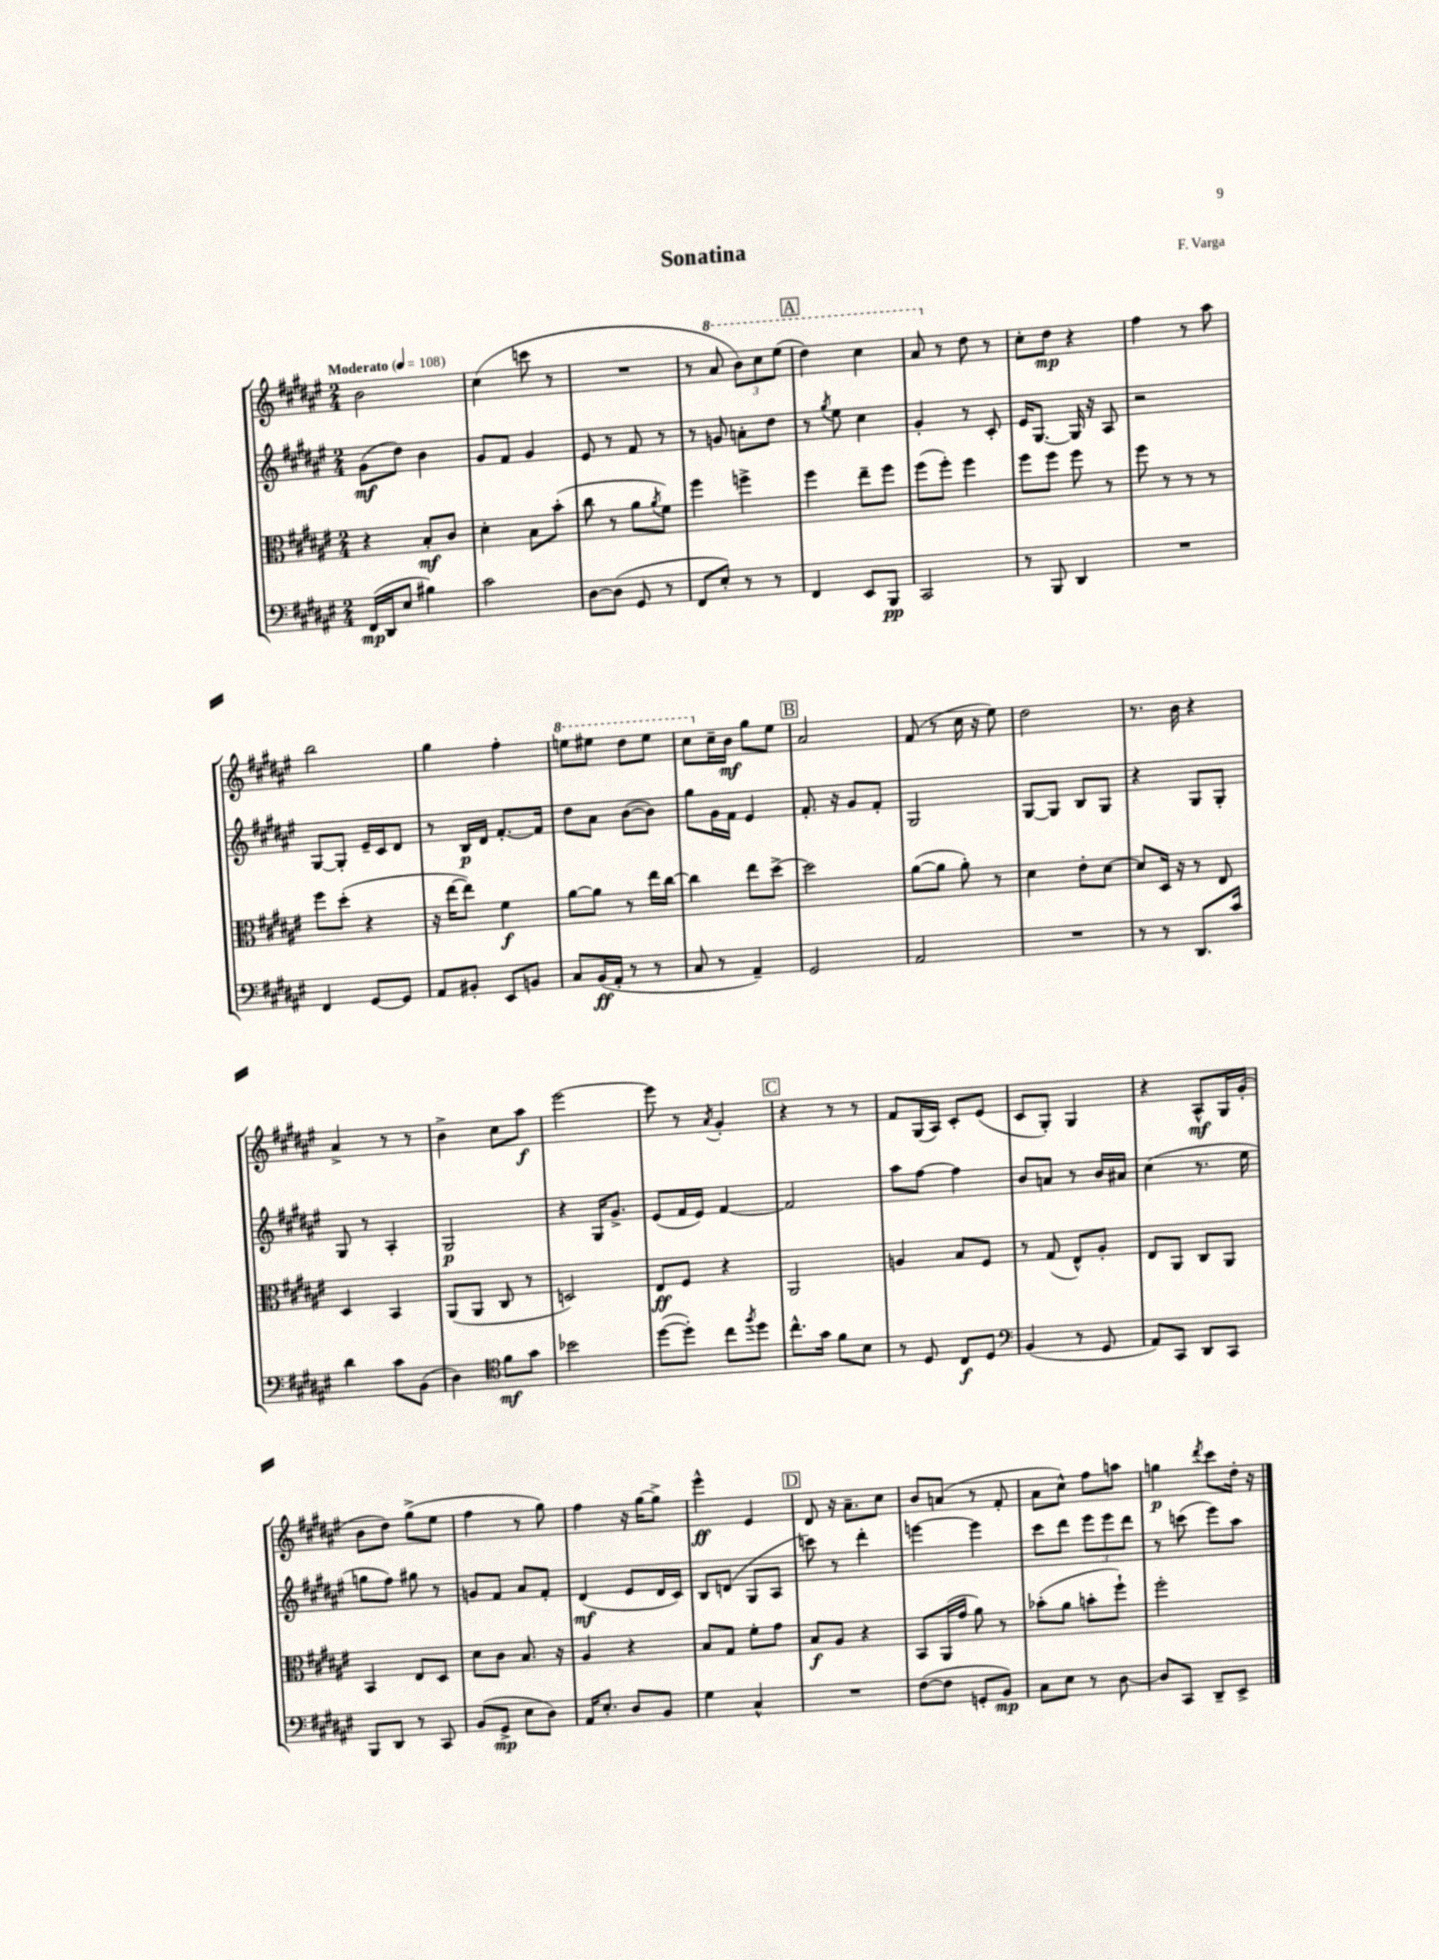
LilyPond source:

\header { title = "Sonatina" composer = "F. Varga" }
<<
\new StaffGroup <<
\new Staff = "s0" {
    \clef treble \key fis \major \numericTimeSignature \time 2/4 \tempo "Moderato" 4 = 108
    b'2 |
    cis''4( c'''8 r8 |
    R2 |
    r8 \ottava #1 ais''8 \tuplet 3/2 { b''8) cis'''8 eis'''8( } |
    \mark \markup { \box "A" } dis'''4) cis'''4 |
    ais''8 \ottava #0 r8 dis''8 r8 |
    cis''8-. dis''8\mp r4 |
    fis''4 r8 ais''8 |
    b''2 |
    gis''4 fis''4-. |
    \ottava #1 e'''8 eis'''8 dis'''8 eis'''8 |
    cis'''8 \ottava #0 cis''16-- b'16\mf gis''8 eis''8 |
    \mark \markup { \box "B" } ais'2 |
    fis'8( r8 cis''16 r16 eis''8) |
    dis''2 |
    r8. b'16 r4 |
    ais'4-> r8 r8 |
    b'4-> cis''8 ais''8\f |
    eis'''2~ |
    eis'''8 r8 \acciaccatura { ais'8 } gis'4-. |
    \mark \markup { \box "C" } r4 r8 r8 |
    fis'8 gis16( ais16) cis'8-. eis'8( |
    cis'8 gis8-.) gis4 |
    r4 ais8-^\mf gis16 gis'16-.( |
    b'8 dis''8) gis''8->( eis''8 |
    fis''4 r8 gis''8) |
    fis''4 r16 gis''16~ gis''8-> |
    eis'''4-^\ff eis'4 |
    \mark \markup { \box "D" } dis'8 r16 ais'8.-- cis''8 |
    b'8 a'8( r8 fis'8-. |
    ais'8 cis''8-^) fis''8 a''8 |
    g''4\p \acciaccatura { dis'''8 } cis'''8 dis''16-. r16 \bar "|." |
}
\new Staff = "s1" {
    \clef treble \key fis \major \numericTimeSignature \time 2/4
    gis'8\mf( dis''8) b'4 |
    gis'8 fis'8 gis'4 |
    eis'8 r8 fis'8 r8 |
    r8 g'8 a'8-. dis''8 |
    \mark \markup { \box "A" } r8 \acciaccatura { gis''8 } eis''8 cis''4 |
    gis'4-. r8 cis'8-. |
    eis'16 gis8.~ gis16 r16 ais8 |
    r2 |
    gis8~ gis8-. eis'16-- cis'16 dis'8 |
    r8 b16\p dis'16 fis'8.~-. fis'16 |
    dis''8 ais'8 b'8~( b'8) |
    gis''8 gis'16 fis'16 eis'4 |
    \mark \markup { \box "B" } fis'8.-. r16 gis'8 fis'8-. |
    gis2 |
    gis8~ gis8 b8 gis8 |
    r4 gis8 gis8-. |
    gis8 r8 ais4-. |
    gis2\p |
    r4 gis16 gis'8.-> |
    eis'8( fis'16 eis'16) fis'4~ |
    \mark \markup { \box "C" } fis'2 |
    ais''8 fis''8~ fis''4 |
    b'8 a'8 r8 b'16 ais'16 |
    cis''4( r8. eis''16 |
    g''8 fis''8) gis''8 r8 |
    g'8 fis'8 ais'8 fis'8-. |
    dis'4\mf( eis'8 dis'16 cis'16) |
    b8 d'8( gis8 ais8 |
    \mark \markup { \box "D" } c'''8) r8 dis'''4-. |
    e'''4~ e'''4 |
    cis'''8 dis'''8 \tuplet 3/2 { eis'''8 eis'''8 dis'''8 } |
    r8 c'''8( eis'''8) ais''8 \bar "|." |
}
\new Staff = "s2" {
    \clef alto \key fis \major \numericTimeSignature \time 2/4
    r4 b8-.\mf cis'8 |
    dis'4-. b8 b'8-.( |
    cis''8 r8 ais'8 \acciaccatura { ais'8 } fis'8) |
    fis''4 f''4-> |
    \mark \markup { \box "A" } fis''4 eis''8-- fis''8 |
    fis''8( fis''8-.) fis''4 |
    fis''8 fis''8 fis''8 r8 |
    fis''8 r8 r8 r8 |
    fis''8 dis''8-.( r4 |
    r16 eis''16~ eis''8) fis'4\f |
    ais'8~ ais'8 r8 eis''16 cis''16~ |
    cis''4 eis''8 dis''8~-> |
    \mark \markup { \box "B" } dis''2 |
    ais'8~( ais'8 ais'8-.) r8 |
    dis'4 eis'8-. dis'8~ |
    dis'8 dis16 r16 r8 eis8 |
    dis4 b,4 |
    ais,8( ais,8 cis8 r8 |
    d2) |
    eis8\ff fis8 r4 |
    \mark \markup { \box "C" } ais,2 |
    a4 b8 fis8 |
    r8 gis8( eis8-^) ais8-. |
    eis8 ais,8 cis8 ais,8 |
    b,4 eis8 dis8 |
    dis'8 cis'8 b8. r16 |
    ais4 r4 |
    b8 gis8 fis'8-. gis'8 |
    \mark \markup { \box "D" } b8\f ais8 r4 |
    b,8 ais,16( gis'16 ais'8) r8 |
    bes'8-.( ais'8 b'8-. fis''8-!) |
    fis''2-. \bar "|." |
}
\new Staff = "s3" {
    \clef bass \key fis \major \numericTimeSignature \time 2/4
    fis,16\mp( dis,16 eis8 bis4) |
    cis'2 |
    dis8~ dis8( gis,8 r8 |
    fis,8 eis8-.) r8 r8 |
    \mark \markup { \box "A" } fis,4 eis,8 b,,8\pp |
    cis,2 |
    r8 b,,8 dis,4 |
    R2 |
    fis,4 gis,8~ gis,8 |
    ais,8 bis,8-. eis,8 b,8 |
    cis8 b,16\ff( ais,16-. r8 r8 |
    cis8 r8 ais,4--) |
    \mark \markup { \box "B" } gis,2 |
    ais,2 |
    R2 |
    r8 r8 dis,8. cis'16 |
    dis'4 cis'8 b,8( |
    dis4) \clef tenor fis'8\mf gis'8 |
    bes'2 |
    dis''8~( dis''8-.) cis''8 \acciaccatura { fis''8 } dis''8 |
    \mark \markup { \box "C" } cis''8.-^ gis'16 fis'8 b8 |
    r8 dis8 cis8\f dis8 |
    \clef bass b,4( r8 gis,8 |
    ais,8) cis,8 dis,8 cis,8 |
    b,,8 dis,8 r8 cis,8 |
    b,8( gis,8->\mp eis8 dis8) |
    ais,16 eis8.-. dis8 b,8 |
    gis4 cis4-^ |
    \mark \markup { \box "D" } R2 |
    fis8~( fis8 g,8-. b,8\mp) |
    cis8 eis8 r8 dis8~ |
    dis8 cis,8 dis,8-- eis,8-> \bar "|." |
}
>>
>>
\layout { \context { \Score \remove "Bar_number_engraver" } }
